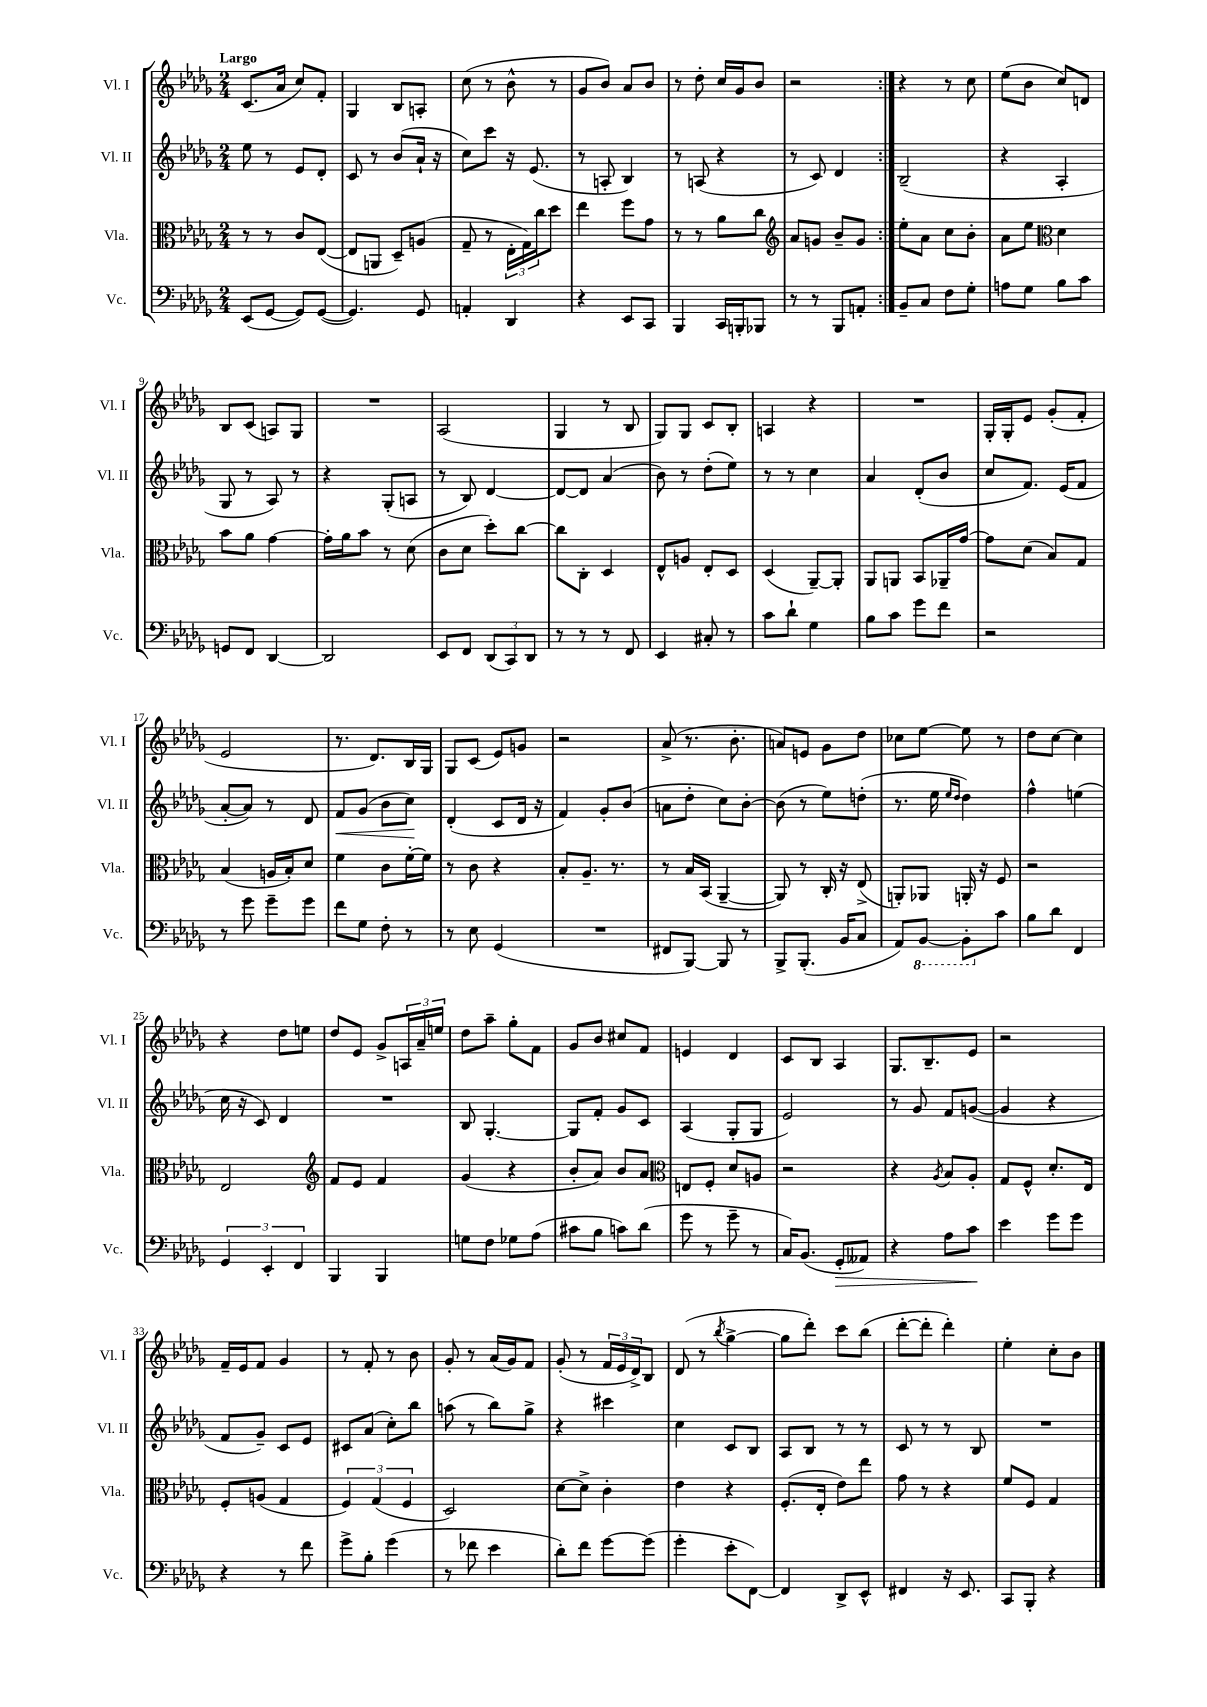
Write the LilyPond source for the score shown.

<<
\new StaffGroup <<
\new Staff = "s0" \with { instrumentName = "Vl. I" shortInstrumentName = "Vl. I" } {
    \clef treble \key des \major \numericTimeSignature \time 2/4 \tempo "Largo"
    \repeat volta 2 { c'8.( aes'16 c''8) f'8-. |
    ges4 bes8 a8-. |
    c''8( r8 bes'8-^ r8 |
    ges'8 bes'8) aes'8 bes'8 |
    r8 des''8-. c''16 ges'16 bes'8 |
    r2 | }
    r4 r8 c''8 |
    ees''8( bes'8 c''8) d'8 |
    bes8 c'8( a8) ges8 |
    R2 |
    aes2( |
    ges4 r8 bes8 |
    ges8) ges8 c'8 bes8-. |
    a4 r4 |
    R2 |
    ges16-. ges16-. ees'8 ges'8-.( f'8-. |
    ees'2 |
    r8. des'8.) bes16 ges16 |
    ges8 c'8( ees'8) g'8 |
    r2 |
    aes'8->( r8. bes'8.-. |
    a'8) e'8 ges'8 des''8 |
    ces''8 ees''8~ ees''8 r8 |
    des''8 c''8~ c''4 |
    r4 des''8 e''8 |
    des''8 ees'8 ges'8-> \tuplet 3/2 { a16 aes'16-- e''16 } |
    des''8 aes''8-- ges''8-. f'8 |
    ges'8 bes'8 cis''8 f'8 |
    e'4 des'4 |
    c'8 bes8 aes4 |
    ges8. bes8.-- ees'8 |
    r2 |
    f'16-- ees'16 f'8 ges'4 |
    r8 f'8-. r8 bes'8 |
    ges'8-. r8 aes'16( ges'16) f'8 |
    ges'8-.( r8 \tuplet 3/2 { f'16 ees'16 des'16->) } bes8 |
    des'8( r8 \acciaccatura { bes''8 } ges''4~-> |
    ges''8 des'''8-.) c'''8 bes''8( |
    des'''8~-. des'''8-. des'''4-.) |
    ees''4-. c''8-. bes'8 \bar "|." |
}
\new Staff = "s1" \with { instrumentName = "Vl. II" shortInstrumentName = "Vl. II" } {
    \clef treble \key des \major \numericTimeSignature \time 2/4
    \repeat volta 2 { ees''8 r8 ees'8 des'8-. |
    c'8 r8 bes'8( aes'16-! r16 |
    c''8) c'''8 r16 ees'8.( |
    r8 a8-. bes4) |
    r8 a8( r4 |
    r8 c'8) des'4 | }
    bes2--( |
    r4 aes4-. |
    ges8 r8 aes8) r8 |
    r4 ges8-.( a8 |
    r8 bes8) des'4~ |
    des'8~ des'8 aes'4( |
    bes'8) r8 des''8-.( ees''8) |
    r8 r8 c''4 |
    aes'4 des'8-.( bes'8 |
    c''8 f'8.) ees'16( f'8 |
    aes'8~-. aes'8) r8 des'8 |
    f'8\< ges'8( bes'8 c''8\!) |
    des'4-.( c'8 des'16 r16 |
    f'4) ges'8-. bes'8( |
    a'8 des''8-. c''8) bes'8~-. |
    bes'8( r8 ees''8) d''8-.( |
    r8. ees''16 \grace { ees''16 des''16 } des''4) |
    f''4-^ e''4( |
    c''16 r16 c'8) des'4 |
    R2 |
    bes8 ges4.~-. |
    ges8 f'8-. ges'8 c'8 |
    aes4( ges8-. ges8 |
    ees'2) |
    r8 ges'8 f'8 g'8~( |
    g'4 r4 |
    f'8 ges'8--) c'8 ees'8 |
    cis'8 aes'8( c''8-.) bes''8 |
    a''8( r8 bes''8) ges''8-> |
    r4 cis'''4 |
    c''4 c'8 bes8 |
    aes8 bes8 r8 r8 |
    c'8 r8 r8 bes8 |
    R2 \bar "|." |
}
\new Staff = "s2" \with { instrumentName = "Vla." shortInstrumentName = "Vla." } {
    \clef alto \key des \major \numericTimeSignature \time 2/4
    \repeat volta 2 { r8 r8 c'8 ees8~( |
    ees8 a,8 des8--) a8( |
    ges8-- r8 \tuplet 3/2 { ees16-. ges16) c''16 } des''8 |
    ees''4 f''8 ges'8 |
    r8 r8 aes'8 c''8 |
    \clef treble aes'8 g'8 bes'8-- g'8 | }
    ees''8-. aes'8 c''8 bes'8-. |
    aes'8 ees''8 \clef alto des'4 |
    bes'8 aes'8 ges'4~ |
    ges'16-. aes'16 bes'8 r8 des'8( |
    c'8 des'8 des''8-.) c''8~ |
    c''8 c8-. des4 |
    ees8-^ a8 ees8-. des8 |
    des4( aes,8~--) aes,8-. |
    aes,8 a,8 bes,8 aes,16-- ges'16~ |
    ges'8 des'8( bes8) ges8 |
    bes4( a16 bes16-.) des'8 |
    f'4 c'8 f'16~-. f'16 |
    r8 c'8 r4 |
    bes8-. aes8.-- r8. |
    r8 bes16 bes,16( aes,4~-- |
    aes,8) r8 c16-. r16 ees8->( |
    a,8-.) aes,8 a,16-. r16 f8 |
    r2 |
    ees2 |
    \clef treble f'8 ees'8 f'4 |
    ges'4( r4 |
    bes'8-. aes'8) bes'8 aes'8 |
    \clef alto e8 f8-. des'8 a8 |
    r2 |
    r4 \acciaccatura { aes8 } bes8 aes8-. |
    ges8 f8-^ des'8.-. ees16 |
    f8-. a8( ges4 |
    \tuplet 3/2 { f4) ges4( f4 } |
    des2) |
    des'8~ des'8-> c'4-. |
    ees'4 r4 |
    f8.-.( ees16-. ees'8) ees''8 |
    ges'8 r8 r4 |
    f'8 f8 ges4 \bar "|." |
}
\new Staff = "s3" \with { instrumentName = "Vc." shortInstrumentName = "Vc." } {
    \clef bass \key des \major \numericTimeSignature \time 2/4
    \repeat volta 2 { ees,8( ges,8~ ges,8) ges,8~( |
    ges,4.) ges,8 |
    a,4-. des,4 |
    r4 ees,8 c,8 |
    bes,,4 c,16 b,,16-. bes,,8 |
    r8 r8 bes,,8 a,8-. | }
    bes,8-- c8 f8 ges8-. |
    a8 ges8 bes8 c'8 |
    g,8 f,8 des,4~ |
    des,2 |
    ees,8 f,8 \tuplet 3/2 { des,8( c,8) des,8 } |
    r8 r8 r8 f,8 |
    ees,4 cis8-. r8 |
    c'8 des'8-! ges4 |
    bes8 c'8 ges'8 f'8 |
    r2 |
    r8 ges'8 ges'8-- ges'8 |
    f'8 ges8 f8-. r8 |
    r8 ees8 ges,4( |
    R2 |
    fis,8 bes,,8~) bes,,8 r8 |
    bes,,8-> bes,,8.-.( bes,16 c8 |
    aes,8) \ottava #-1 bes,,8~ bes,,8-. \ottava #0 c'8 |
    bes8 des'8 f,4 |
    \tuplet 3/2 { ges,4 ees,4-. f,4 } |
    bes,,4 bes,,4 |
    g8 f8 ges8 aes8( |
    cis'8 bes8 c'8) des'8( |
    ges'8 r8 ges'8-- r8 |
    c16) bes,8.( ges,8-.\> aeses,8) |
    r4 aes8 c'8\! |
    ees'4 ges'8 ges'8 |
    r4 r8 f'8 |
    ges'8-> bes8-. ges'4( |
    r8 fes'8 ees'4 |
    des'8-.) f'8 ges'8~ ges'8( |
    ges'4-. ees'8-. f,8~) |
    f,4 des,8-> ees,8-^ |
    fis,4 r16 ees,8. |
    c,8 bes,,8-. r4 \bar "|." |
}
>>
>>
